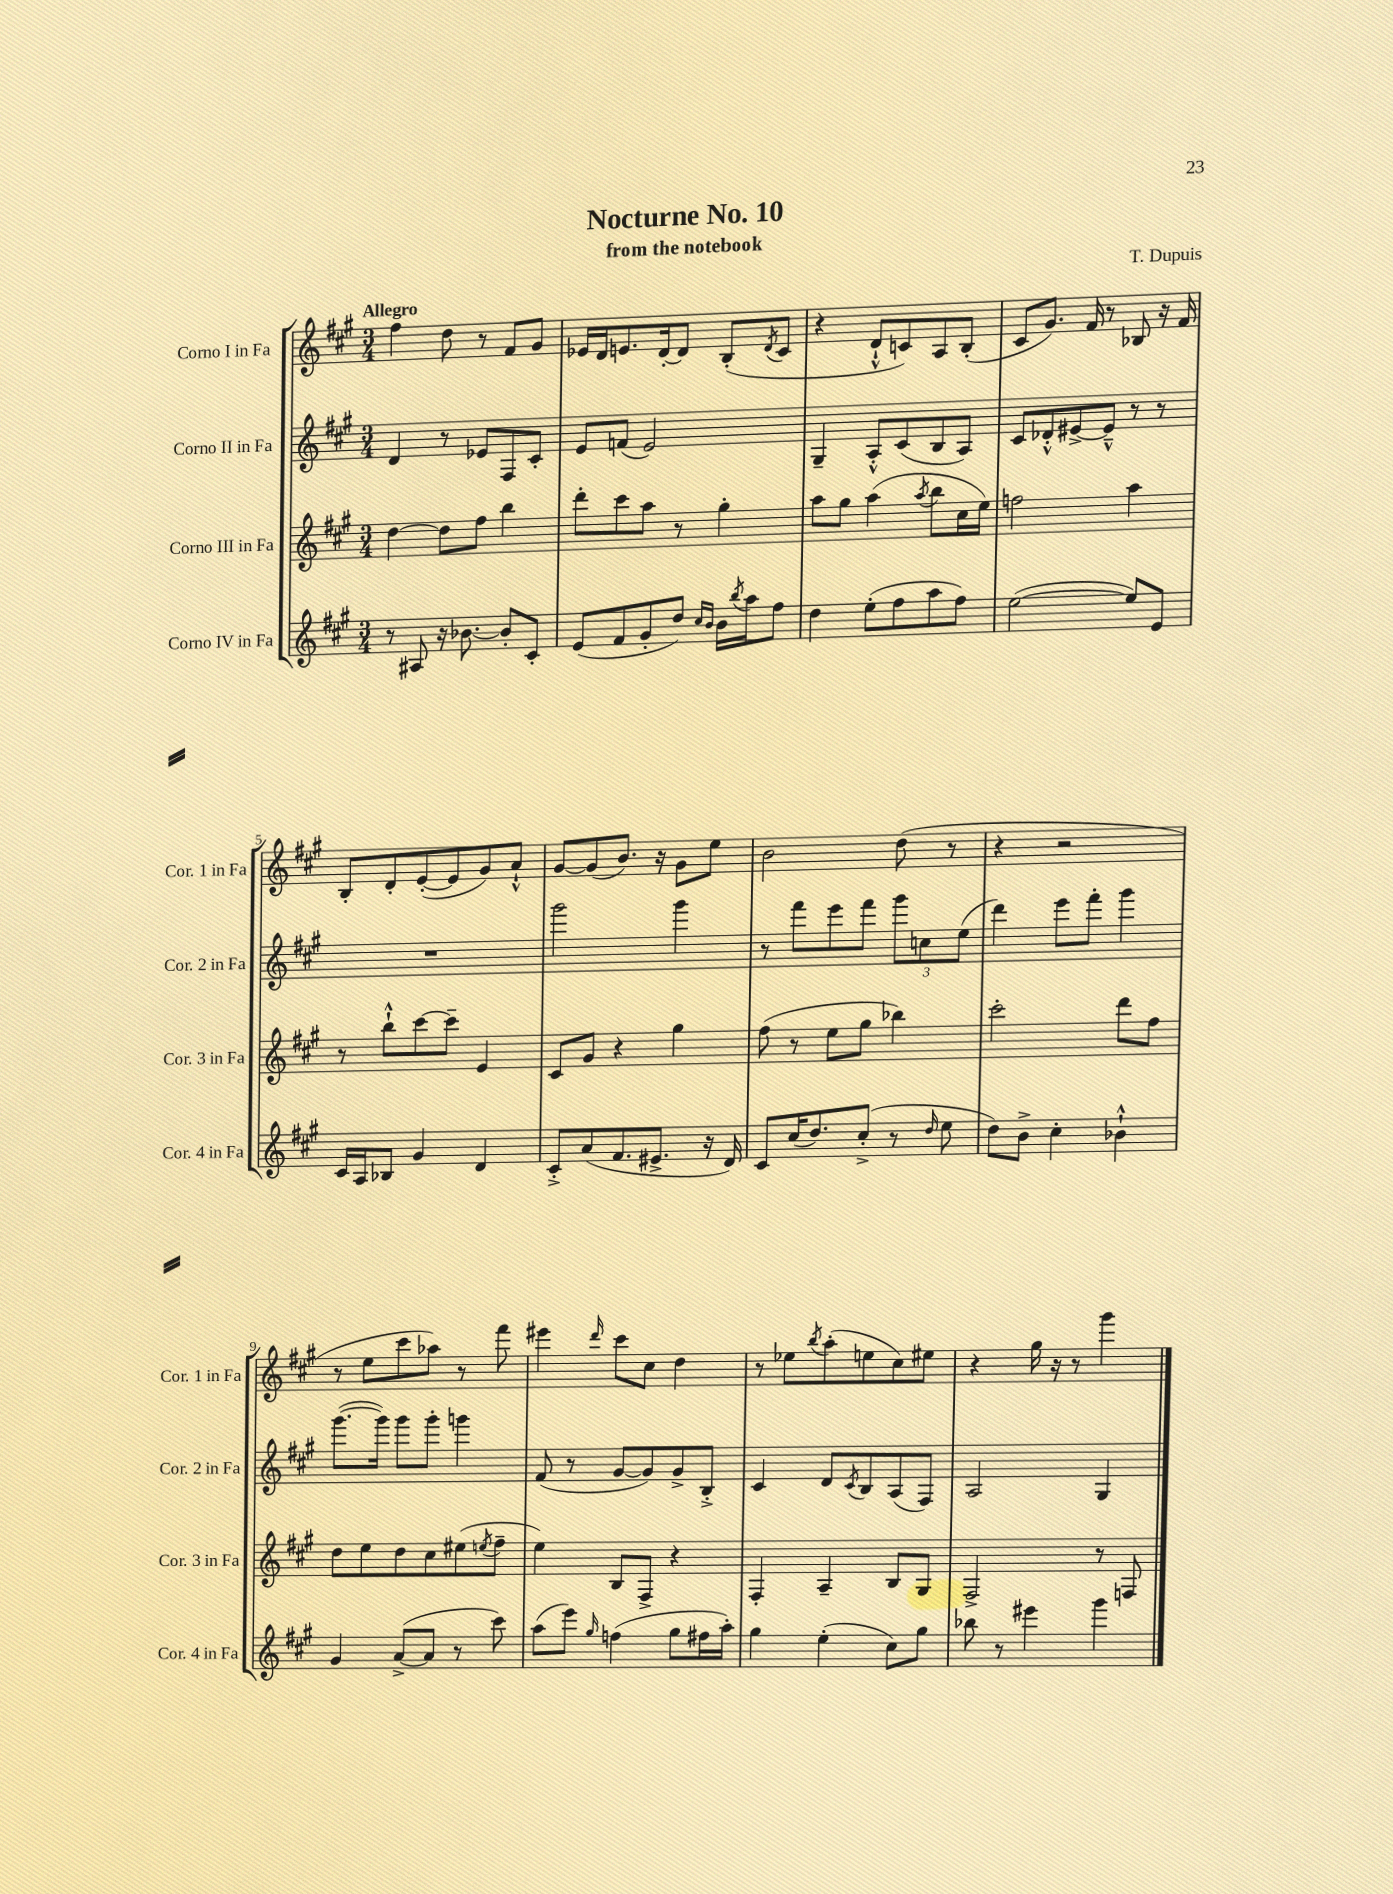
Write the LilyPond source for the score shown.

\header { title = "Nocturne No. 10" composer = "T. Dupuis" subtitle = "from the notebook" }
<<
\new StaffGroup <<
\new Staff = "s0" \with { instrumentName = "Corno I in Fa" shortInstrumentName = "Cor. 1 in Fa" } {
    \clef treble \key a \major \numericTimeSignature \time 3/4 \tempo "Allegro"
    fis''4 d''8 r8 fis'8 gis'8 |
    ees'16 d'16 e'8. d'16~-. d'8 b8-.( \acciaccatura { d'8 } cis'8 |
    r4 d'8-!-^ c'8) a8 b8-.( |
    cis'8 gis'8.) fis'16 r8 bes8 r16 fis'16 |
    b8-. d'8-. e'8~-.( e'8 gis'8) a'8-!-^ |
    gis'8~ gis'8( b'8.) r16 gis'8 e''8 |
    b'2 d''8( r8 |
    r4 r2 |
    r8 e''8 cis'''8 aes''8) r8 fis'''8 |
    eis'''4 \grace { d'''16 } cis'''8 cis''8 d''4 |
    r8 ees''8 \acciaccatura { b''8 } a''8-.( e''8 cis''8) eis''8 |
    r4 gis''16 r16 r8 gis'''4 \bar "|." |
}
\new Staff = "s1" \with { instrumentName = "Corno II in Fa" shortInstrumentName = "Cor. 2 in Fa" } {
    \clef treble \key a \major \numericTimeSignature \time 3/4
    d'4 r8 ees'8 fis8 cis'8-. |
    e'8 f'8( e'2) |
    gis4-- a8-.-^ cis'8( b8 a8) |
    cis'8 des'8-.-^ eis'8~-> eis'8---^ r8 r8 |
    R2. |
    gis'''2 gis'''4 |
    r8 fis'''8 e'''8 fis'''8 \tuplet 3/2 { gis'''8 c''8 e''8( } |
    d'''4) e'''8 fis'''8-. gis'''4 |
    gis'''8.~( gis'''16) gis'''8 gis'''8-. g'''4 |
    fis'8( r8 gis'8~ gis'8) gis'8-> b8-.-> |
    cis'4 d'8 \acciaccatura { cis'8 } b8 a8( fis8) |
    a2 gis4 \bar "|." |
}
\new Staff = "s2" \with { instrumentName = "Corno III in Fa" shortInstrumentName = "Cor. 3 in Fa" } {
    \clef treble \key a \major \numericTimeSignature \time 3/4
    d''4~ d''8 fis''8 b''4 |
    d'''8-. cis'''8 a''8 r8 gis''4-. |
    a''8 gis''8 a''4( \acciaccatura { a''8 } b''8 cis''16 e''16) |
    f''2 a''4 |
    r8 b''8-!-^ cis'''8~ cis'''8-- e'4 |
    cis'8 gis'8 r4 gis''4 |
    fis''8( r8 e''8 gis''8 bes''4) |
    cis'''2-. d'''8 fis''8 |
    d''8 e''8 d''8 cis''8 eis''8( \acciaccatura { e''8 } fis''8-- |
    e''4) b8 fis8-> r4 |
    fis4-. a4-- b8 gis8 |
    fis2-> r8 f8 \bar "|." |
}
\new Staff = "s3" \with { instrumentName = "Corno IV in Fa" shortInstrumentName = "Cor. 4 in Fa" } {
    \clef treble \key a \major \numericTimeSignature \time 3/4
    r8 ais8 r16 bes'8.~ bes'8-. cis'8-. |
    e'8( fis'8 gis'8-. d''8) \grace { cis''16 b'16 } b'16 \acciaccatura { b''8 } a''16 fis''8 |
    d''4 e''8-.( fis''8 a''8 fis''8) |
    e''2~( e''8) e'8 |
    cis'16 a16 bes8 gis'4 d'4 |
    cis'8-.-> a'8( fis'8. eis'8.-> r16 d'16) |
    cis'8 cis''16( d''8.) cis''8-.->( r8 \grace { d''16 } e''8 |
    d''8) b'8-> cis''4-. bes'4-!-^ |
    gis'4 a'8~->( a'8 r8 cis'''8) |
    a''8( e'''8) \grace { gis''16 } f''4( gis''8 fis''16 a''16-.) |
    gis''4 e''4-.( cis''8) gis''8 |
    bes''8 r8 eis'''4 gis'''4 \bar "|." |
}
>>
>>
